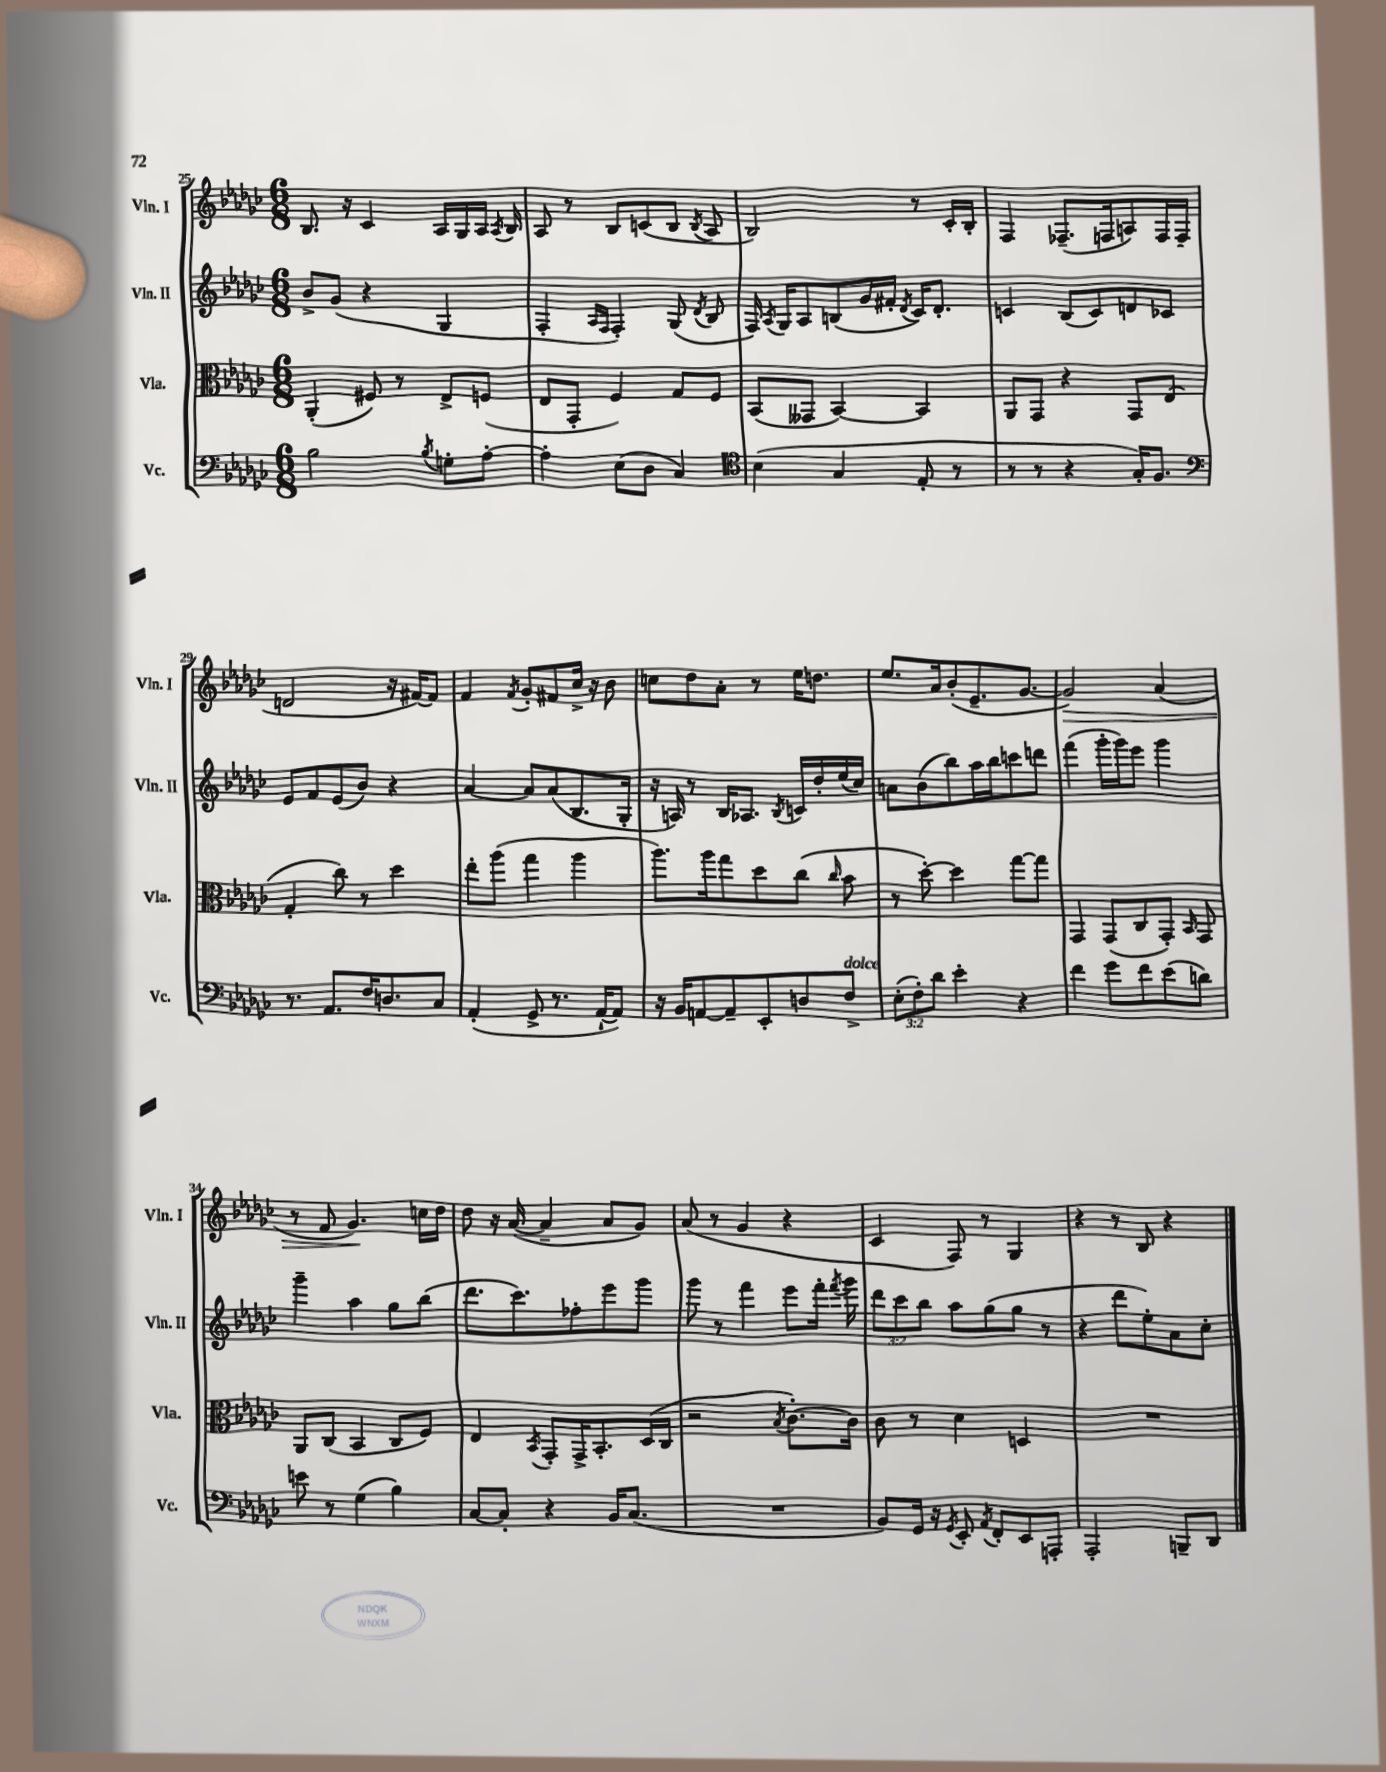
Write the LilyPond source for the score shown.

<<
\new StaffGroup <<
\new Staff = "s0" \with { instrumentName = "Vln. I" shortInstrumentName = "Vln. I" } {
    \clef treble \key ges \major \numericTimeSignature \time 6/8
    \autoBeamOff bes8. r16 ces'4 aes16[ ges16 aes16] \acciaccatura { aes8 } bes16 |
    aes8 r8 bes8[ c'8( bes8] \acciaccatura { bes8 } aes8 |
    bes2) r8 ces'16[-. bes16]-. |
    f4 fes8.[--( f16 a8) f16 f16]( |
    d'2 r16 fis'16[~) fis'8] |
    f'4 \acciaccatura { f'8 } ges'8[-. fis'8 ces''16]-> r16 bes'8 |
    c''8[ des''8 aes'8]-. r8 ees''16[ d''8.] |
    ees''8.[ aes'16 bes'8-.( ees'8.-- ges'8.]~ |
    ges'2\>) aes'4( |
    r8 f'8 ges'4.\!) c''16[ des''16] |
    des''8 r16 aes'16~( aes'4-- aes'8[ ges'8]) |
    aes'8( r8 ges'4 r4 |
    ces'4 f8) r8 ges4 |
    r4 r8 bes8 r4 \bar "|." |
}
\new Staff = "s1" \with { instrumentName = "Vln. II" shortInstrumentName = "Vln. II" } {
    \clef treble \key ges \major \numericTimeSignature \time 6/8 \override Staff.TupletNumber.text = #tuplet-number::calc-fraction-text
    \autoBeamOff bes'8[-> ges'8]( r4 ges4 |
    f4-. \grace { aes16[ f16] } f4-.) ges8( \acciaccatura { des'8 } bes8 |
    f16) \acciaccatura { aes8 } ges16[ aes8 b8( ges'16 fis'16]-. \acciaccatura { des'8 } ces'16[) des'8.]-. |
    c'4 bes8[( c'8) d'8 ces'8] |
    ees'8[ f'8 ees'8( bes'8]) r4 |
    aes'4~ aes'8[ aes'8( bes8. ges16]-. |
    r16 a16) r8 bes16[ aes8.] \acciaccatura { bes8 } c'16[ des''16-. ees''16( ces''16]) |
    a'8[ bes'8( bes''8) aes''16 bes''16 c'''8 d'''8] |
    f'''4( ges'''16[-. ges'''16) ees'''8] ges'''4 |
    ges'''4-- aes''4 ges''8[ bes''8]( |
    des'''8.[ ces'''8.) fes''8-. ees'''8 ges'''8] |
    ges'''8 r8 f'''4 ees'''8[ f'''16]-. \acciaccatura { f'''8 } ges'''16 |
    \tuplet 3/2 { des'''8[ ces'''8 bes''8] } aes''8[ ges''8( ges''8] r8 |
    r4 des'''8[ ees''8-.) aes'8 ces''8]-. \bar "|." |
}
\new Staff = "s2" \with { instrumentName = "Vla." shortInstrumentName = "Vla." } {
    \clef alto \key ges \major \numericTimeSignature \time 6/8
    \autoBeamOff aes,4-.( fis8) r8 ees8[-> f8]( |
    ees8[ ges,8]-. f4) ges8[ f8] |
    bes,8[( geses,8] bes,4~) bes,4 |
    aes,8[ ges,8] r4 ges,8[ ees8]( |
    ges4-. ces''8) r8 des''4 |
    ees''8[-. aes''8]( ges''4 aes''4 |
    aes''8.[) aes''16 ges''8 des''8 ces''8]( \grace { ces''16 } bes'8 |
    r8 des''8~-.) des''4 ges''8[~ ges''8] |
    ges,4 ges,8[( ces8 ges,8]-.) \grace { bes,16 } ges,8 |
    aes,8[ ces8]( bes,4 ces8[ f8]) |
    ees4 \acciaccatura { bes,8 } ges,8[-. ges,16-> bes,8.-. des16( ces16] |
    r2 \acciaccatura { bes8 } ces'8.[~-.) ces'16] |
    ces'8 r8 des'4 d4 |
    R2. \bar "|." |
}
\new Staff = "s3" \with { instrumentName = "Vc." shortInstrumentName = "Vc." } {
    \clef bass \key ges \major \numericTimeSignature \time 6/8 \override Staff.TupletNumber.text = #tuplet-number::calc-fraction-text
    \autoBeamOff bes2 \acciaccatura { bes8 } g8[-. aes8]~-. |
    aes4-. ees8[( des8] ces4) |
    \clef tenor bes4( ges4 ees8-. r8 |
    r8 r8 r4 ges16[-.) f8.] |
    \clef bass r8. aes,8.[ f16 d8. ces8] |
    aes,4-.( ges,8-> r8. aes,16[~-! aes,8]) |
    r16 bes,16[ a,8~ a,8-- ees,8-. d8 f8]->^\markup { \italic "dolce" } |
    \tuplet 3/2 { ees8[-.( f8-.) des'8] } ees'4-. r4 |
    f'4 ges'8[ f'8 ees'8( d'8]) |
    e'8 r8 ges4( bes4) |
    ces8[~ ces8]-. r4 bes,16[ ces8.]( |
    R2. |
    bes,8[) ges,16] r16 \acciaccatura { ges,8 } ees,8-. \acciaccatura { aes,8 } f,8[-. ees,8 a,,8]-. |
    aes,,2-. b,,8[-- des,8] \bar "|." |
}
>>
>>
\layout { \context { \Score currentBarNumber = #25 } }
